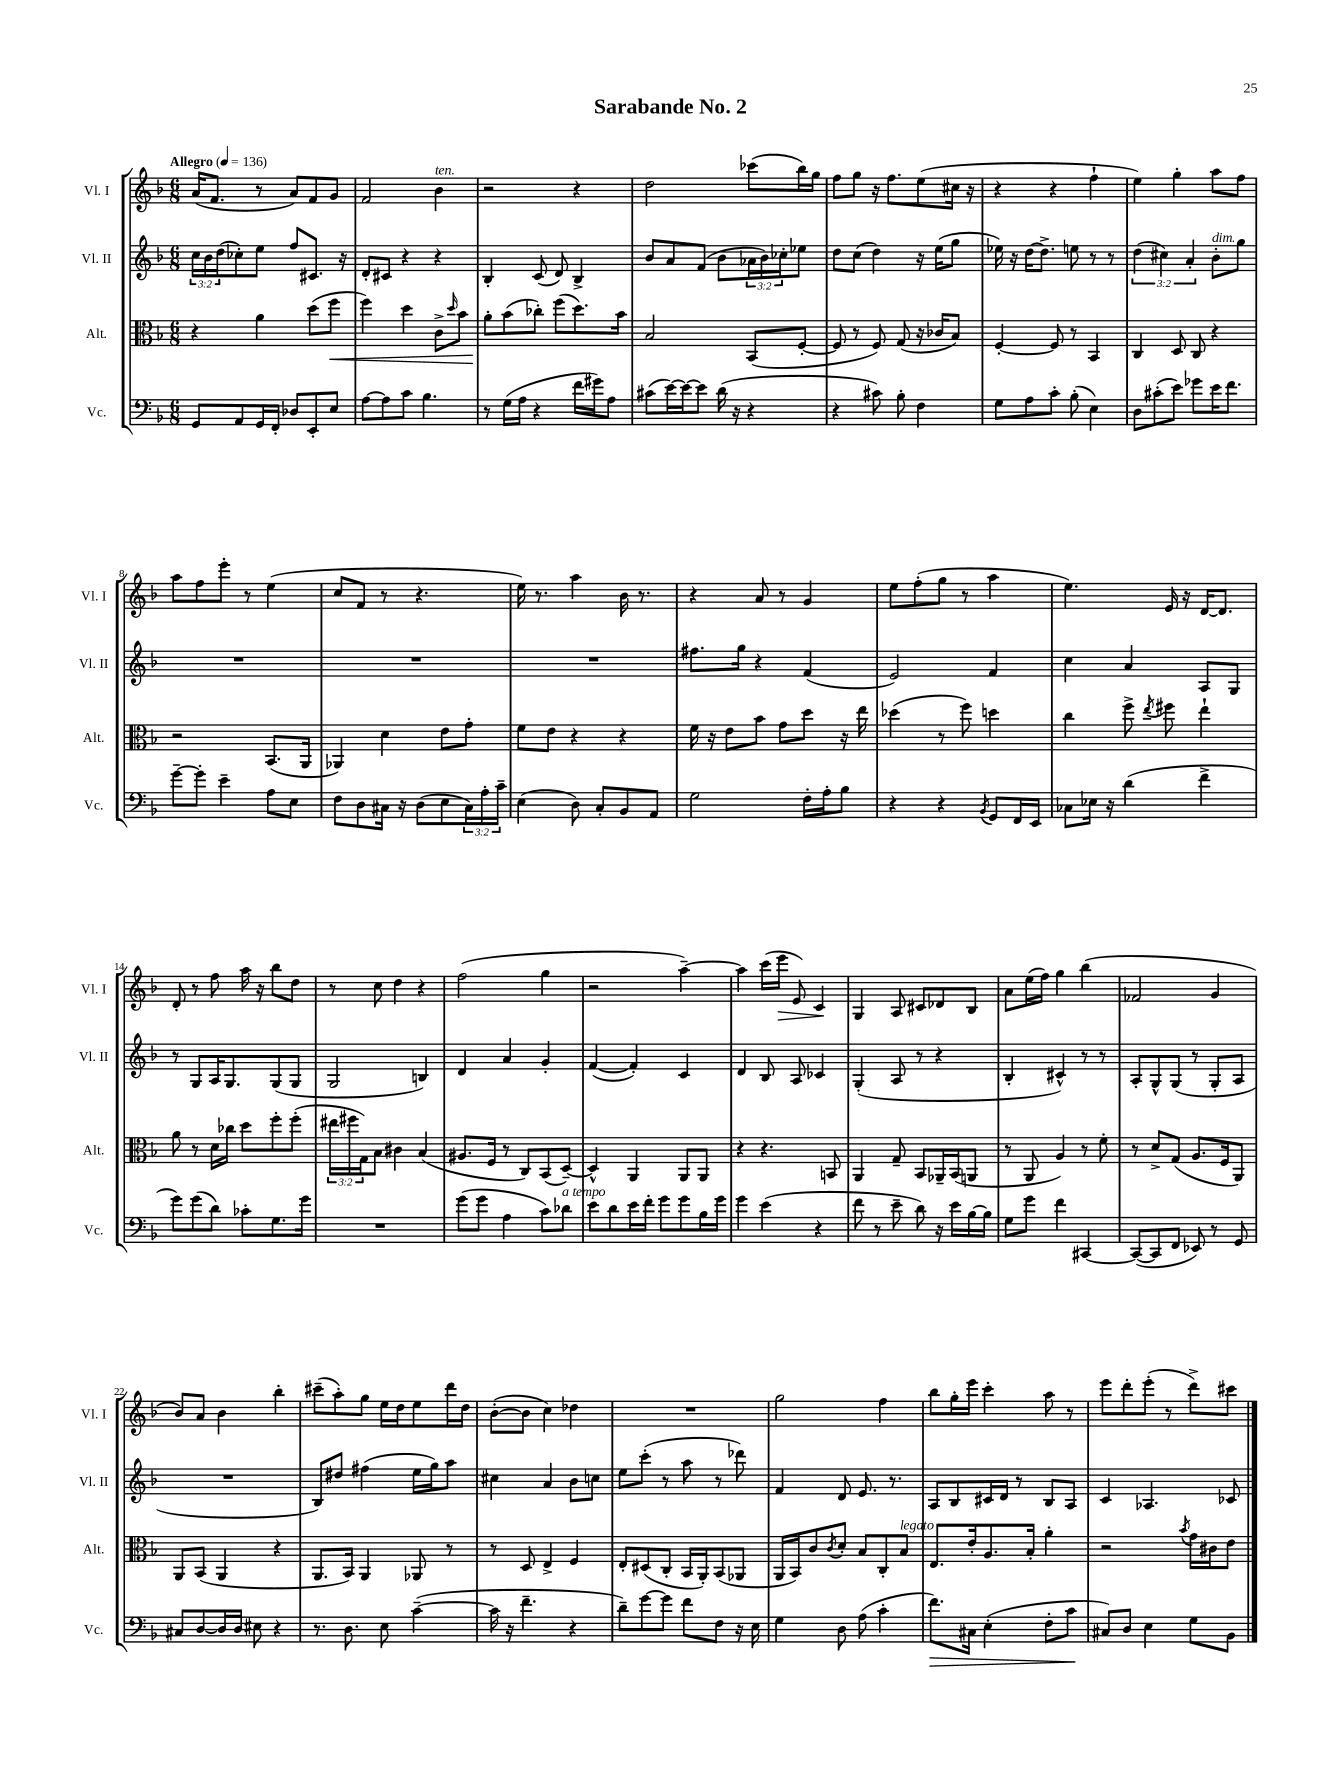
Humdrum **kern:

**kern	**kern	**kern	**kern
*staff4	*staff3	*staff2	*staff1
*clefF4	*clefC3	*clefG2	*clefG2
*k[b-]	*k[b-]	*k[b-]	*k[b-]
*M6/8	*M6/8	*M6/8	*M6/8
*MM136	*MM136	*MM136	*MM136
8GG	4r	24cc	(16a
.	.	24b-	.
.	.	.	8.f
.	.	(24dd	.
8AA	.	8cc-')	.
16GG	4a	8ee	8r
16FF'	.	.	.
8D-	.	8ff	8a)
8EE'	(8dd	8.c#	8f
8E	8ff	.	8g
.	.	16r	.
=	=	=	=
[8A	4ff)	8d'	2f
8A]	.	8c#	.
8c	4dd	4r	.
4.B-	.	.	.
.	8c^	4r	4b-
.	16qqdd	.	.
.	8b-	.	.
=	=	=	=
8r	8a'	4B-'	2r
(16G	(8b-	.	.
16A	.	.	.
4r	8cc-')	(8c	.
.	(8ff	8d)	.
16f	8.dd)	4B-^	4r
16g#)	.	.	.
8A	.	.	.
.	16b-	.	.
=	=	=	=
(8c#	2B-	8b-	2dd
[16e)	.	8a	.
16e_	.	.	.
8e]	.	(8f	.
(16d	.	8b-	.
16r	.	.	.
4r	(8BB-	24a-	(8ccc-
.	.	24b-)	.
.	.	24cc-'	.
.	[8F'	8ee-	16bb-)
.	.	.	16gg
=	=	=	=
4r	8F]	8dd	8ff
.	8r	(8cc	8gg
8c#)	8F)	4dd)	16r
.	.	.	8.ff
8B-'	(8G	.	.
4F	16r	16r	(8ee
.	16c-	(16ee	.
.	8B-)	8gg	16cc#
.	.	.	16r
=	=	=	=
8G	[4F'	16ee-)	4r
.	.	16r	.
8A	.	[16dd	.
.	.	8.dd^]	.
8c'	8F]	.	4r
(8B-'	8r	8ee	.
4E)	4BB-	8r	4ff`
.	.	8r	.
=	=	=	=
8D	4C	(6dd	4ee)
(8c#'	.	.	.
.	.	6cc#)	.
8e)	8D	.	4gg'
.	.	6a'	.
8g-	8C	.	.
16e	4r	8b-'	8aa
8.f	.	.	.
.	.	8gg	8ff
=	=	=	=
[8g~	2r	2.r	8aa
8g']	.	.	8ff
4e~	.	.	8eee'
.	.	.	8r
8A	(8.BB-	.	(4ee
8E	.	.	.
.	16AA	.	.
=	=	=	=
8F	4AA-)	2.r	8cc
8D	.	.	8f
16C#	4d	.	8r
16r	.	.	.
(8D	.	.	4.r
8E	8e	.	.
24C#)	8g'	.	.
24A'	.	.	.
24c~	.	.	.
=	=	=	=
(4E	8f	2.r	16ee)
.	.	.	8.r
.	8e	.	.
8D)	4r	.	4aa
8C'	.	.	.
8BB-	4r	.	16b-
.	.	.	8.r
8AA	.	.	.
=	=	=	=
2G	16f	8.ff#	4r
.	16r	.	.
.	8e	.	.
.	.	16gg	.
.	8b-	4r	8a
.	8g	.	8r
16F'	8dd	(4f	4g
16A'	.	.	.
8B-	16r	.	.
.	16ee	.	.
=	=	=	=
4r	(4dd-	2e)	8ee
.	.	.	(8ff'
4r	8r	.	8gg
.	8ff)	.	8r
8qBB-	.	.	.
8GG	4dd	4f	4aa
16FF	.	.	.
16EE	.	.	.
=	=	=	=
8C-	4cc	4cc	4.ee)
16E-	.	.	.
16r	.	.	.
(4d	8ff^	4a	.
.	8qee	.	.
.	8ff#	.	16e
.	.	.	16r
4f^	4ee`	8A	[16d
.	.	.	8.d]
.	.	8G	.
=	=	=	=
8g)	8a	8r	8d'
(8g	8r	8G	8r
8d)	16d	16A	8ff
.	16cc-	8.G	.
8c-'	8dd	.	16aa
.	.	.	16r
8.G	8ff'	(8G	8bb-
.	(8ff'	8G	8dd
16g	.	.	.
=	=	=	=
2.r	24ee#	2G	8r
.	24ff#	.	.
.	24G)	.	.
.	8B-	.	8cc
.	4c#	.	4dd
.	(4B-	4B)	4r
=	=	=	=
(8g	8.A#	4d	(2ff
8g	.	.	.
.	16F	.	.
4A	8r	4a	.
.	8C)	.	.
8c)	(8BB-	4g'	4gg
8d-	[8D~)	.	.
=	=	=	=
8e	4D^^]	([4f	2r
8d	.	.	.
16e	4AA	4f'])	.
16f'	.	.	.
8g	.	.	.
8g	8AA	4c	[4aa~)
16B-	8AA	.	.
16g	.	.	.
=	=	=	=
4g	4r	4d	4aa]
(4e	4.r	8B-	(16ccc
.	.	.	16eee
.	.	8A	8e)
4r	.	4c-	4c
.	8BB	.	.
=	=	=	=
8f	4AA	(4G'	4G
8r	.	.	.
8e~	8G~	8A	8A
8d)	8BB-	8r	8c#
16r	16AA-~	4r	8d-
16e	(16BB-	.	.
[16B-	8AA	.	8B-
16B-]	.	.	.
=	=	=	=
8G	8r	4B-'	8a
8g	8AA	.	(16ee
.	.	.	16ff)
4f	4A)	4c#^^)	4gg
[4CC#	8r	8r	(4bb-
.	8f'	8r	.
=	=	=	=
(8CC#_	8r	8A'	2f-
8CC#]	8d^	8G^^	.
8FF	(8G	(8G	.
8EE-)	8.A	8r	.
8r	.	8G'	4g
.	16F	.	.
8GG	8AA)	8A	.
=	=	=	=
8C#	8AA	2.r	8b-)
[8D	(8BB-	.	8a
16D]	4AA	.	4b-
16D	.	.	.
8E#	.	.	.
4r	4r	.	4bb-'
=	=	=	=
8.r	8.AA	8B-)	(8ccc#~
.	.	8dd#	8aa')
8.D	16BB-)	.	.
.	4AA	(4ff#	8gg
8E	.	.	16ee
.	.	.	16dd
([4c~	8AA-	16ee	8ee
.	.	16gg)	.
.	8r	8aa	16ddd
.	.	.	16dd
=	=	=	=
16c]	8r	4cc#	([8b-'
16r	.	.	.
4.f~	8D	.	8b-]
.	4E^	4a	4cc)
4r	4F	8b-	4dd-
.	.	8cc	.
=	=	=	=
8d~)	8E'	8ee	2.r
[8g	(8D#	(8ccc'	.
8g]	8C'	8r	.
8f	16BB-	8aa	.
.	16AA')	.	.
8F	(8BB-	8r	.
16r	8AA-	8ddd-)	.
16E	.	.	.
=	=	=	=
4G	16AA	4f	2gg
.	16BB-)	.	.
.	8c	.	.
.	8qc	.	.
8D	8d'	8d	.
(8A	8B-	8.e	.
4c'	8C'	.	4ff
.	.	8.r	.
.	8B-	.	.
=	=	=	=
8.f)	8.E	8A	8bb-
.	.	8B-	16gg'
16C#	16e'	.	16eee
(4E'	8.A	16c#	4ccc'
.	.	16d	.
.	.	8r	.
.	16B-'	.	.
8F'	4a'	8B-	8aa
8c	.	8A	8r
=	=	=	=
8C#)	2r	4c	8eee
8D	.	.	8ddd'
4E	.	4.A-	(8eee'
.	.	.	8r
.	8qb-	.	.
8G	16g	.	8ddd^)
.	16c#	.	.
8BB-	8e	8c-	8ccc#
==	==	==	==
*-	*-	*-	*-
